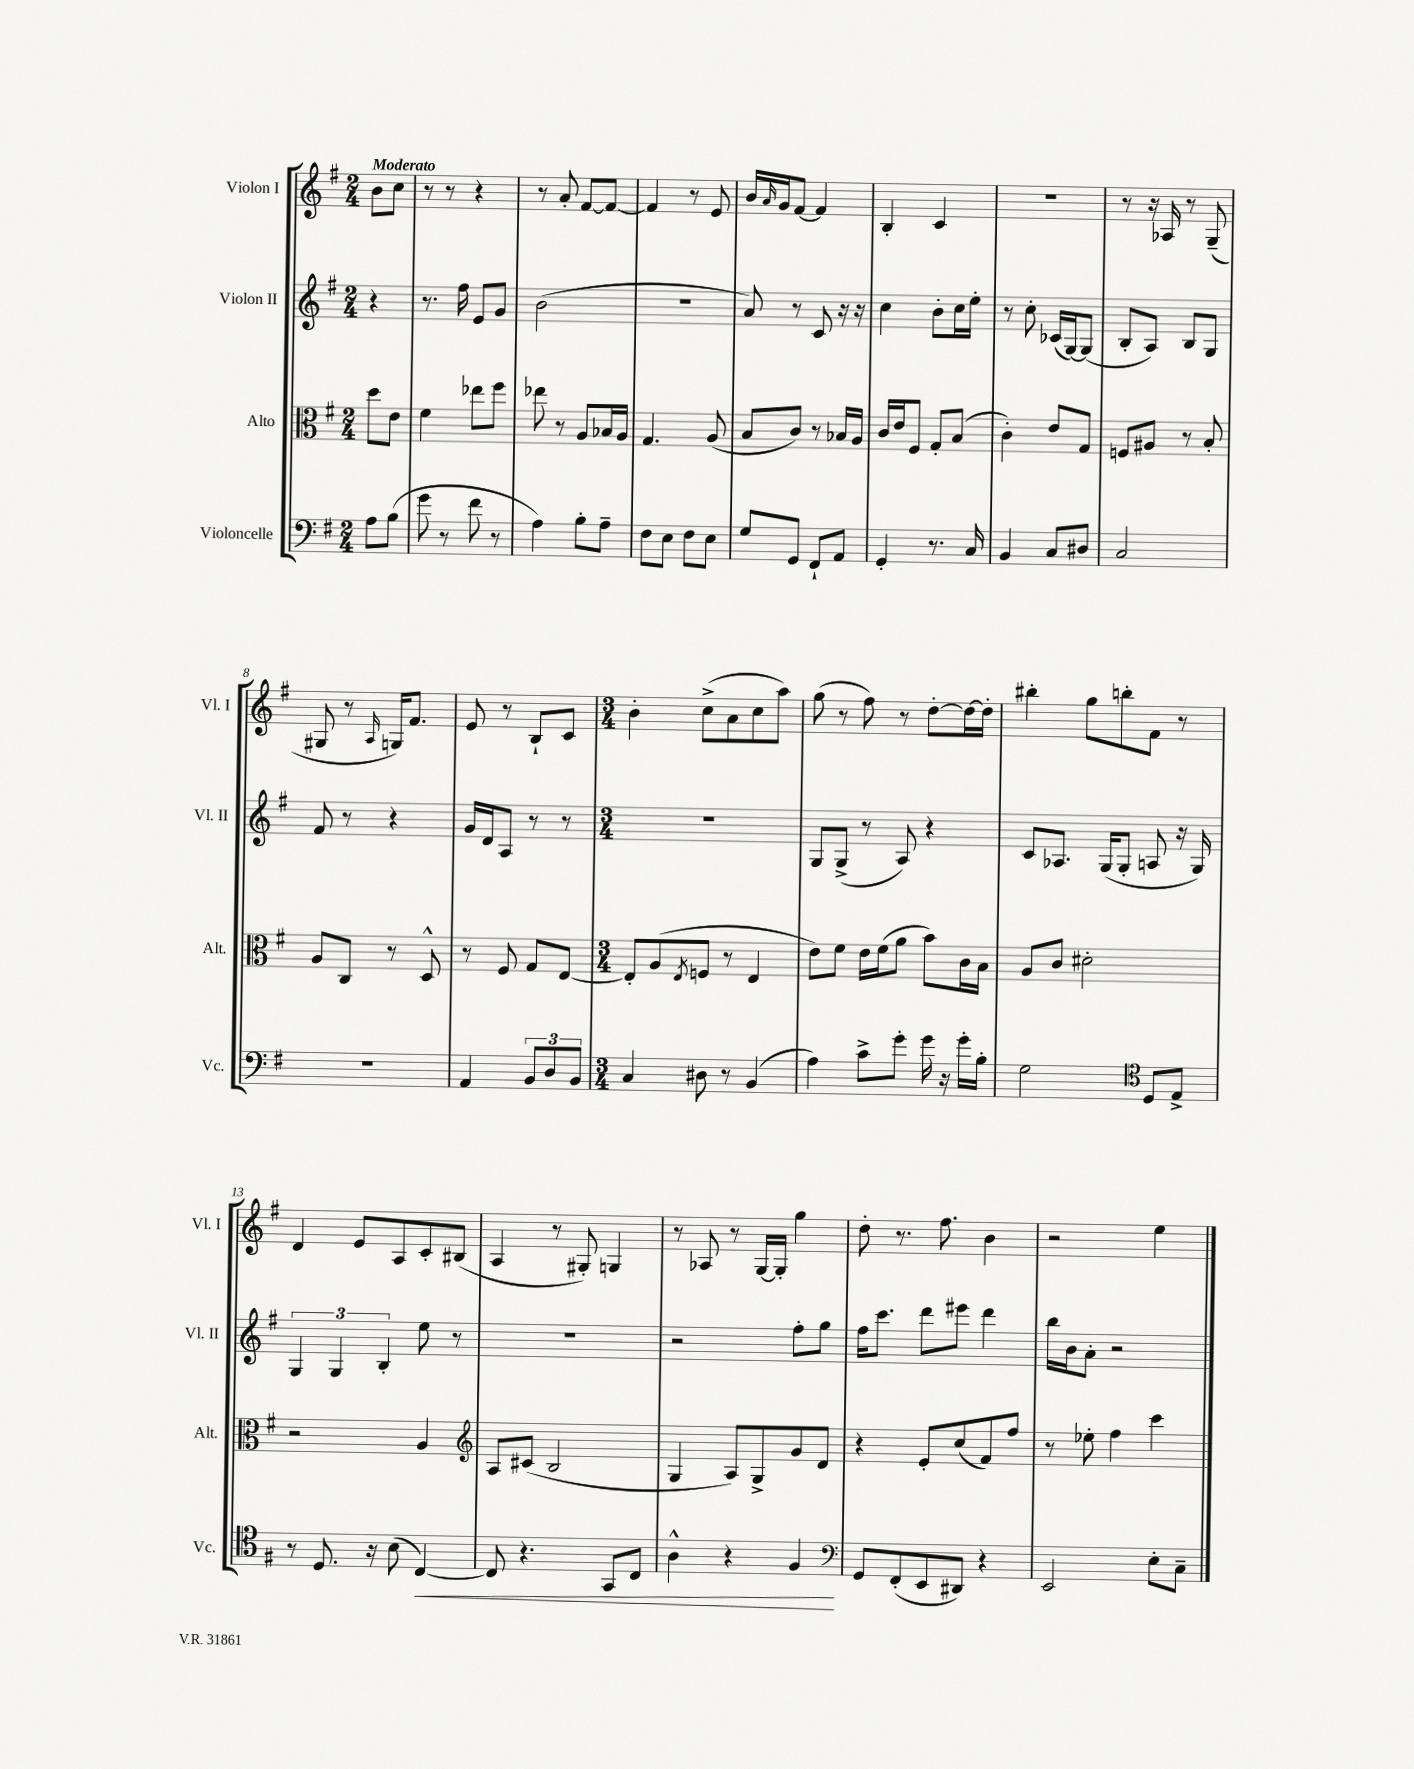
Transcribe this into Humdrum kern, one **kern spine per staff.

**kern	**kern	**kern	**kern
*staff4	*staff3	*staff2	*staff1
*clefF4	*clefC3	*clefG2	*clefG2
*k[f#]	*k[f#]	*k[f#]	*k[f#]
*M2/4	*M2/4	*M2/4	*M2/4
8A\L	8dd\L	4r	8b\L
(8B\J	8e\J	.	8cc\J
=	=	=	=
8g\	4f#\	8.r	8r
8r	.	.	8r
.	.	16ff#\	.
8f#\	8ee-\L	8e/L	4r
8r	8ff#\J	8g/J	.
=	=	=	=
4A\)	8ee-\	(2b\	8r
.	8r	.	8a'/
8B'\L	8A/L	.	[8f#/L
8A~\J	16B-/L	.	8f#/_J
.	16A/JJ	.	.
=	=	=	=
8F#\L	4.G/	2r	4f#/]
8E\J	.	.	.
8F#\L	.	.	8r
8E\J	(8A/	.	8e/
=	=	=	=
8G/L	8B/L	8a/)	16b/LL
.	.	.	16qqa/
.	.	.	16g/J
8GG/J	8c/J)	8r	[8f#/J
8FF#`/L	8r	8c/	4f#/]
8AA/J	16B-/LL	16r	.
.	16A/JJ	16r	.
=	=	=	=
4GG'/	16c/LL	4cc\	4B'/
.	16e/J	.	.
.	8F#/J	.	.
8.r	8G'/L	8b'\L	4c/
.	(8B/J	16cc\L	.
16C/	.	16ee'\JJ	.
=	=	=	=
4BB/	4c'\)	8r	2r
.	.	8cc'\	.
8C/L	8e/L	(16c-/LL	.
.	.	[16G/J)	.
8D#/J	8G/J	(8G/]J	.
=	=	=	=
2C/	8F/L	8B'/L	8r
.	8A#/J	8A/J)	16r
.	.	.	16A-/
.	8r	8B/L	8r
.	8B'/	8G/J	(8G~/
=	=	=	=
2r	8A/L	8f#/	8G#/
.	8C/J	8r	8r
.	.	.	16qqA/
.	8r	4r	16G/LK)
.	.	.	8.f#/J
.	8D^^/	.	.
=	=	=	=
4AA/	8r	16g/LL	8e/
.	.	16d/J	.
.	8F#/	8A/J	8r
12BB/L	8G/L	8r	8B`/L
12D/	.	.	.
.	[8E/J	8r	8c/J
12BB/J	.	.	.
=	=	=	=
*M3/4	*M3/4	*M3/4	*M3/4
4C/	8E'/]L	2.r	4b'\
.	(8A/	.	.
.	8qE/	.	.
8D#\	8F/J	.	(8cc^\L
8r	8r	.	8a\
(4BB/	4E/	.	8cc\
.	.	.	8aa\J)
=	=	=	=
4A\)	8e\L)	8G/L	(8gg\
.	8f#\J	(8G^/J	8r
8c^\L	16e\LL	8r	8ff#\)
.	(16f#\J	.	.
8g'\J	8a\J	8A/)	8r
16g\	8b\L)	4r	[8dd'\L
16r	.	.	.
16g'\LL	16c\L	.	16dd\_L
16B'\JJ	16B\JJ	.	16dd'\]JJ
=	=	=	=
2G\	8A/L	8c/L	4bb#'\
.	8c/J	8.A-/J	.
.	2d#'\	.	8gg\L
.	.	(16G/LK	.
.	.	8G'/J	8bb'\
*clefC4	*	*	*
8D/L	.	8A/	8f#\J
8E^/J	.	16r	8r
.	.	16G/)	.
=	=	=	=
8r	2r	6G/	4d/
8.D/	.	.	.
.	.	6G/	.
.	.	.	8e/L
16r	.	.	.
.	.	6B'/	.
(8B\	.	.	8A/
[4C/)	4A/	8ee\	8c'/
.	.	8r	(8B#/J
=	=	=	=
*	*clefG2	*	*
8C/]	8A/L	2.r	4A/
4.r	(8c#/J	.	.
.	2B/	.	8r
.	.	.	8G#'/)
8GG/L	.	.	4G/
8C/J	.	.	.
=	=	=	=
4A^^\	4G/	2r	8r
.	.	.	8A-/
4r	8A/L)	.	8r
.	8G^/	.	[16G/LL
.	.	.	16G'/]JJ
4F#/	8g/	8ff#'\L	4gg\
.	8d/J	8gg\J	.
=	=	=	=
*clefF4	*	*	*
8GG/L	4r	16ff#\LK	8dd'\
.	.	8.ccc\J	.
(8FF#'/	.	.	8.r
8EE/	8e'/L	8ddd\L	.
.	.	.	8.ff#\
8DD#/J)	(8cc/	8eee#\J	.
4r	8f#/)	4ddd\	4b\
.	8ff#/J	.	.
=	=	=	=
2EE/	8r	16bb\LL	2r
.	.	16b\J	.
.	8ee-'\	8a'\J	.
.	4ff#\	2r	.
8E'\L	4ccc\	.	4ee\
8C~\J	.	.	.
==	==	==	==
*-	*-	*-	*-
